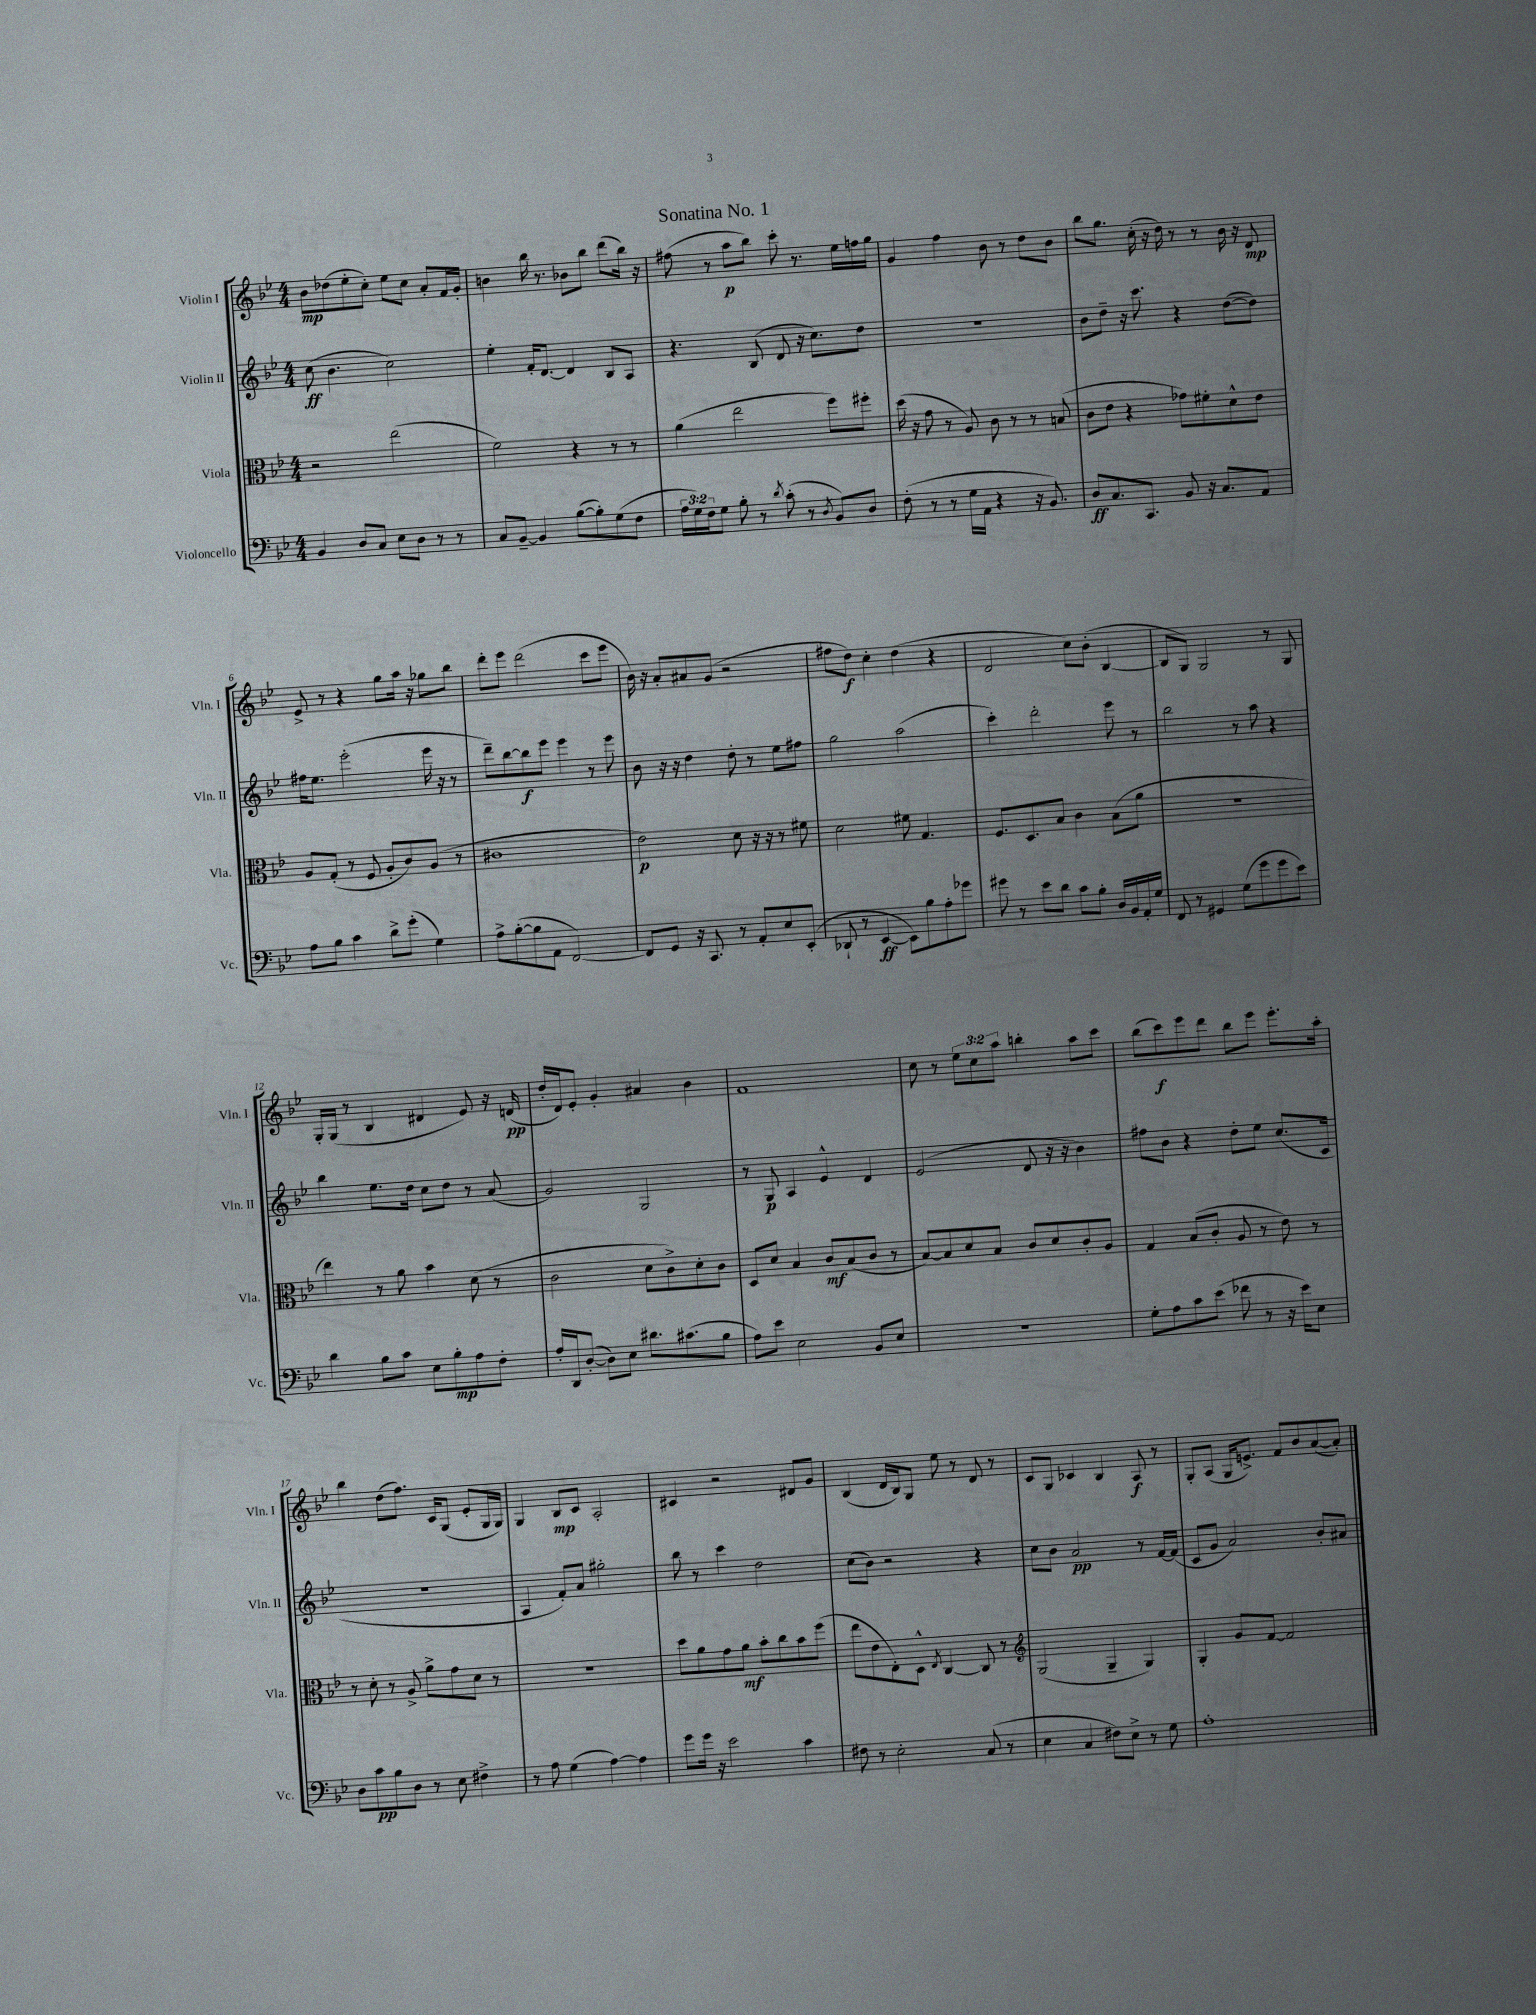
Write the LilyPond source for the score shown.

\header { title = "Sonatina No. 1" }
<<
\new StaffGroup <<
\new Staff = "s0" \with { instrumentName = "Violin I" shortInstrumentName = "Vln. I" } {
    \clef treble \key bes \major \numericTimeSignature \time 4/4 \override Staff.TupletNumber.text = #tuplet-number::calc-fraction-text
    bes'8\mp des''8( ees''8-. c''8-.) ees''8 c''8 a'8-. f'16 g'16-. |
    b'4 bes''16 r8. bes'8 bes''8 d'''8( bes''16) r16 |
    fis''8( r8 a''8\p bes''8) c'''8-. r8. ees''16 f''16 g''16 |
    g'4 f''4 bes'8 r8 d''8 bes'8 |
    bes''8 g''8. c''16-.( r16 d''16) r8 r8 bes'16 r16 d'8\mp |
    ees'8-> r8 r4 g''8 a''16 r16 ges''8 bes''8 |
    d'''8-. ees'''8 d'''2( c'''8 ees'''8 |
    bes'16) r16 a'8-. ais'8 g'8( r2 |
    fis''8 d''8\f) c''4-. d''4( r4 |
    d'2 c''8) bes'8-.( bes4~ |
    bes8 g8) g2 r8 g8 |
    g16-. g16( r8 bes4 dis'4 ees'8) r16 d'16\pp( |
    d''16-. d'16) ees'8-. g'4-. ais'4 bes'4 |
    f'1 |
    c''8 r8 \tuplet 3/2 { ees''8 c''8 a''8 } b''4-. a''8 c'''8 |
    bes''8( c'''8\f) ees'''8 d'''8 bes''8 ees'''8 ees'''8.-. a''16-. |
    bes''4 d''8( f''8.) c'16 g8( ees'8-. g16 g16) |
    g4 bes8\mp c'8 a2-. |
    cis'4 r2 dis'8 g'8 |
    bes4( d'16 bes16) g8 ees''8 r8 d'8 r8 |
    c'8 g8 ces'4 bes4 a8\f r8 |
    g8-. a8( g16 e'8.->) f'8 bes'8 a'8~( a'8-.) \bar "|." |
}
\new Staff = "s1" \with { instrumentName = "Violin II" shortInstrumentName = "Vln. II" } {
    \clef treble \key bes \major \numericTimeSignature \time 4/4
    c''8\ff( bes'4. c''2) |
    ees''4-. f'16-. d'8.~ d'4 bes8 a8 |
    r4. bes8( d'8 r16 c''8.) d''8 |
    R1 |
    bes'8 d''8-- r16 c'''8. r4 d''8~( d''8) |
    fis''16 ees''8. ees'''2-.( ees'''16 r16 r8 |
    d'''8--) bes''8~ bes''8\f ees'''8 ees'''4 r8 ees'''8 |
    bes'8 r16 r16 d''4 d''8-. r8 ees''8 fis''8 |
    g''2 a''2( |
    c'''4-.) d'''2-. ees'''8 r8 |
    bes''2 r8 a''8 r4 |
    bes''4 ees''8. d''16 c''8 d''8 r8 a'8( |
    g'2) g2 |
    r8 g8\p a4 ees'4-^ d'4 |
    ees'2( d'8 r16 r16 bes'4) |
    fis''8 bes'8 r4 d''8-. ees''8 c''8.( c'16 |
    R1 |
    a4 f'8-.) a'8 gis''2-. |
    bes''8 r8 c'''4 d''2 |
    c''8( bes'8) r2 r4 |
    c''8 bes'8 a'2\pp r8 f'16~ f'16( |
    c'8 g'8 a'2) bes'8-. ais'8 \bar "|." |
}
\new Staff = "s2" \with { instrumentName = "Viola" shortInstrumentName = "Vla." } {
    \clef alto \key bes \major \numericTimeSignature \time 4/4
    r2 ees''2( |
    f'2) r4 r8 r8 |
    a'4( ees''2 f''8) fis''8-. |
    d''16( r16 g'8 r8 a8) c'8 r8 r8 b8( |
    c'8 ees'8 r4 ges'8) fis'8-. d'8-^ ees'8 |
    a8 g8-.( r8 f8 a8-. c'8) a8( r8 |
    cis'1 |
    ees'2\p) d'8 r16 r16 r8 fis'8 |
    d'2 fis'8 g4. |
    f8. d8. bes8 c'4 bes8( a'8 |
    R1 |
    ees''4) r8 a'8 bes'4 d'8( r8 |
    c'2 d'8 c'8->) d'8-. c'8 |
    d8 d'8 bes4 c'8\mf bes8( c'8 r8 |
    bes8~) bes8 d'8 bes8 c'8 d'8 c'8-. a8 |
    g4 bes8( c'8-. a8 r8 ees'8) r8 |
    r8 d'8-. r8 a8-> a'8-> g'8 d'8 r8 |
    R1 |
    d''8 a'8 g'8 a'8\mf bes'8-. c''8 bes'8 f''8( |
    ees''8 ees'8 ees8-.) d8-^ \acciaccatura { ees8 } c4~ c8 r8 |
    \clef treble g2( g4-- g4) |
    g4-. g'8 f'8~ f'2 \bar "|." |
}
\new Staff = "s3" \with { instrumentName = "Violoncello" shortInstrumentName = "Vc." } {
    \clef bass \key bes \major \numericTimeSignature \time 4/4 \override Staff.TupletNumber.text = #tuplet-number::calc-fraction-text
    bes,4 d8 c8 ees8 d8 r8 r8 |
    c8 bes,8~-- bes,4 bes8~( bes8-.) g8( f8 |
    \tuplet 3/2 { a16 g16) f16 } g8 bes8-. r8 \acciaccatura { d'8 } c'8-.( r8 \acciaccatura { d8 } bes,8) d8 |
    f8-.( r8 r8 g16 a,16 r4 r16 bes,8.) |
    d8\ff c8. c,8. bes,8 r16 c8. a,8 |
    a8 bes8 c'4 d'8-> g'8-.( g4) |
    a8-> bes8~-.( bes8 a,8 f,2~) |
    f,8 g,8 r16 c,8. r8 a,8-. ees8 ees,8-.( |
    des,8-! r8 ees,4~\ff ees,8) bes8 a8-. ges'8 |
    gis'8 r8 ees'8 d'8 c'8 bes8-. d16 bes,16 a,16-. g16 |
    f,8 r8 gis,4 g8( g'8 g'8 ees'8) |
    d'4 bes8 c'8 ees8 bes8-.\mp a8 f8-. |
    a16-. d,16 d8~-.( d8) ees8 dis'8. cis'8.( bes8 |
    a8) ees'8 ees2 bes,8 ees8 |
    R1 |
    g8-. a8 c'8 ees'8( fes'8 r8 r16 ees'16) ees8 |
    d8 c'8\pp bes8 d8 r8 ees8 fis4-> |
    r8 a8 g4( a4~) a4 |
    g'8 g'16 r16 ees'2 c'4 |
    fis8 r8 ees2-. c8( r8 |
    ees4 c4 fis8) ees8-> r8 g8 |
    a1-. \bar "|." |
}
>>
>>
